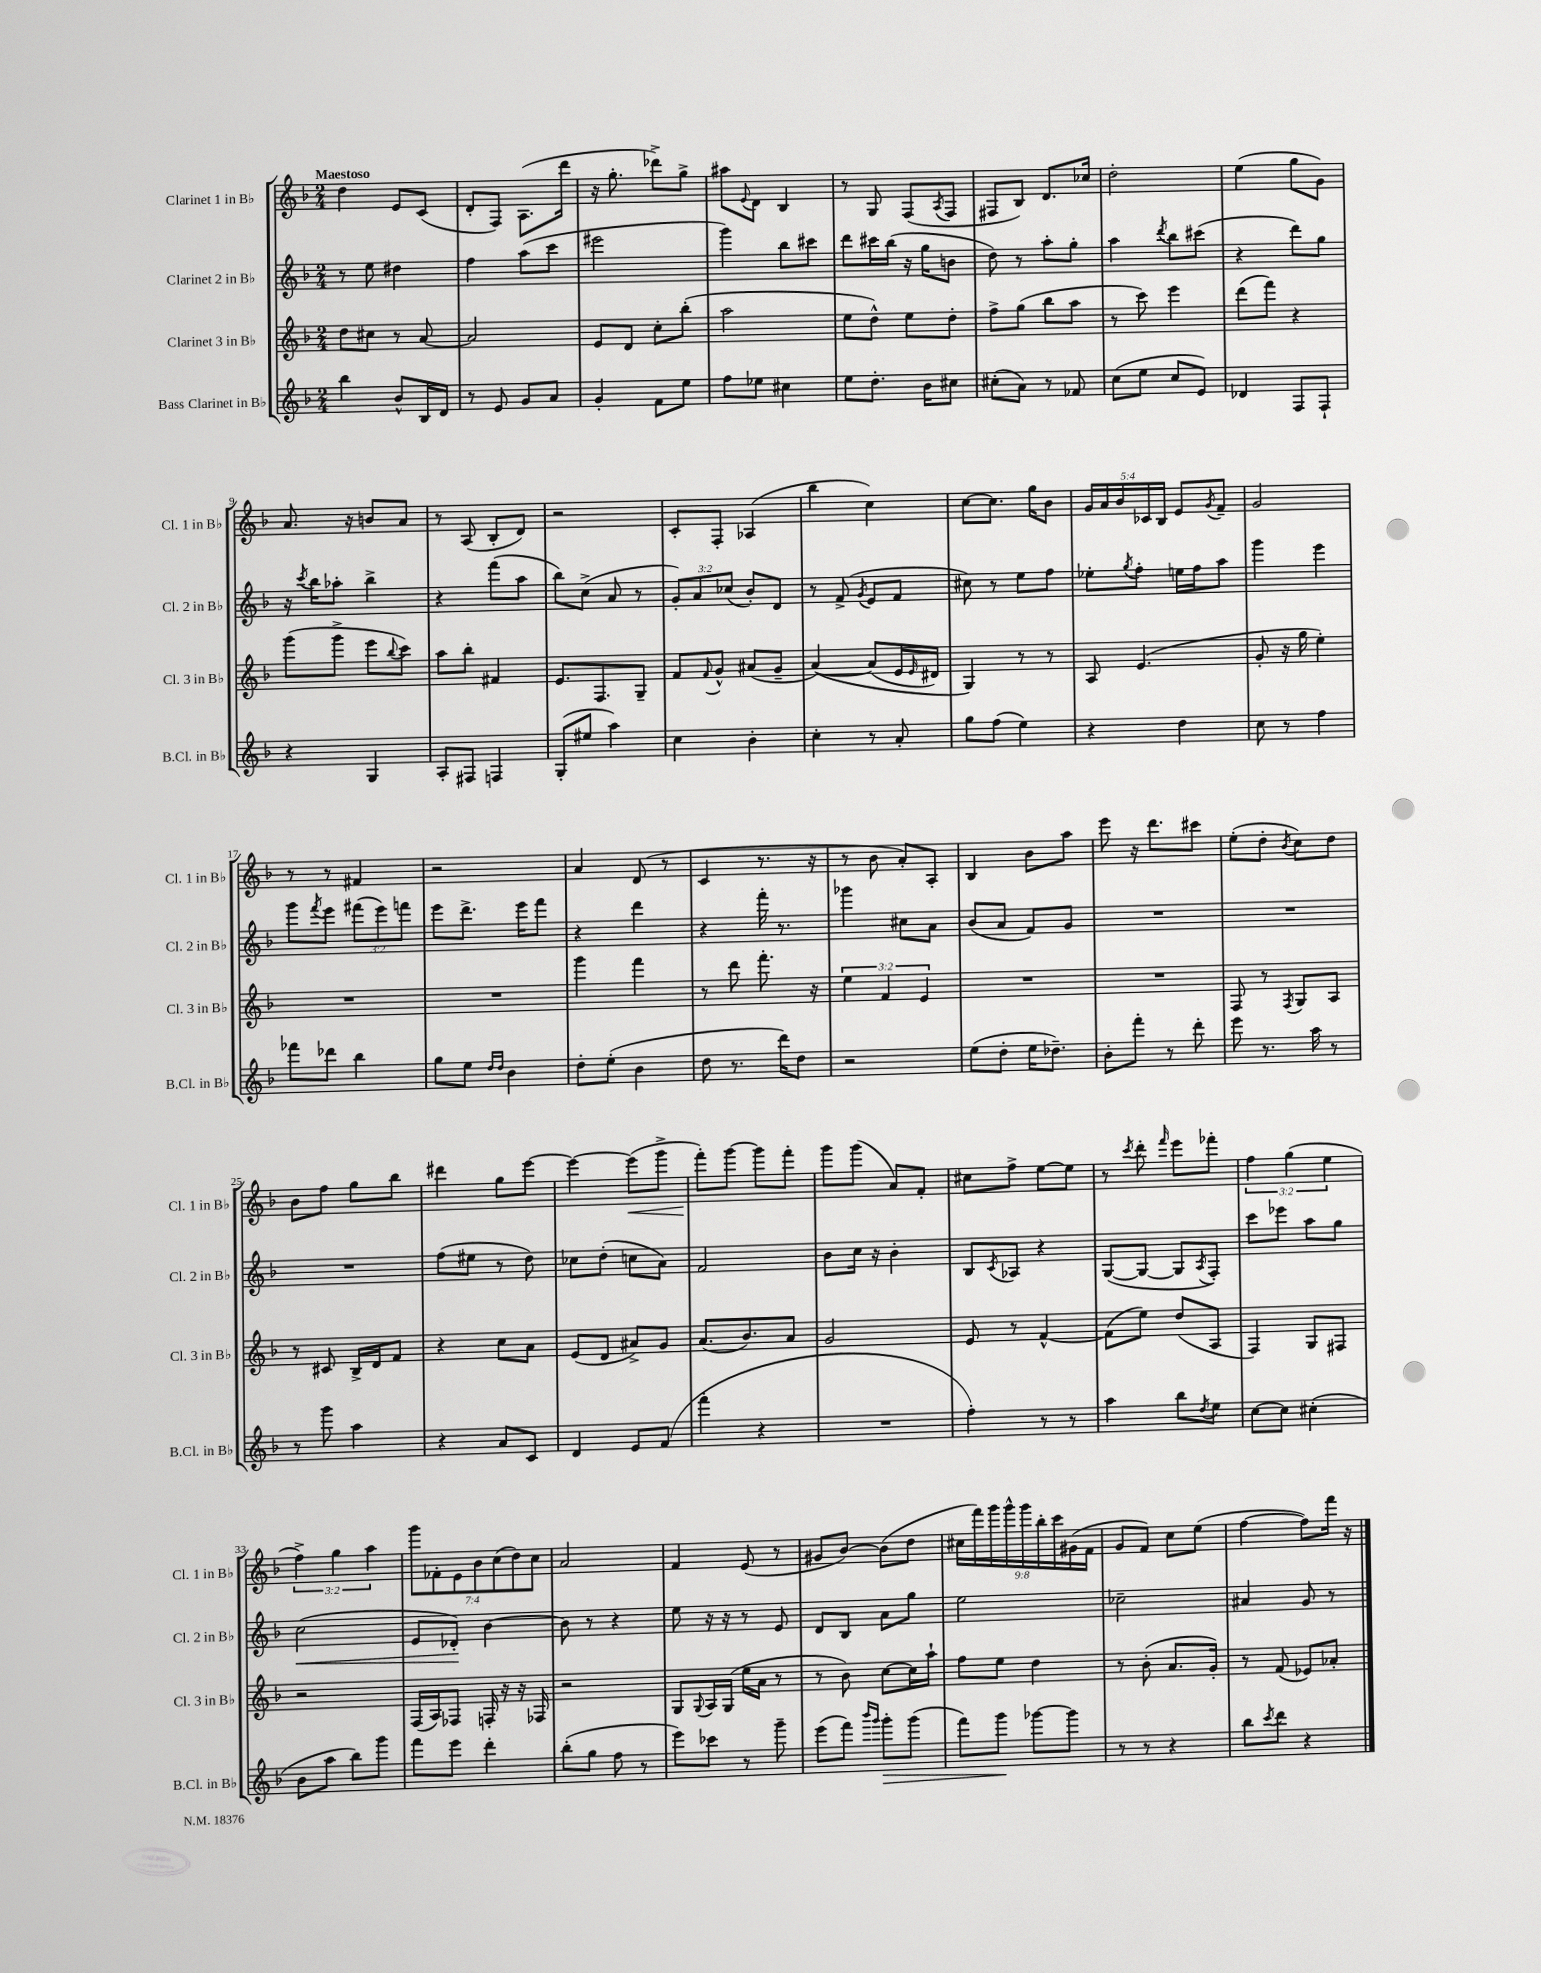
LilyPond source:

<<
\new StaffGroup <<
\new Staff = "s0" \with { instrumentName = "Clarinet 1 in Bb" shortInstrumentName = "Cl. 1 in Bb" } {
    \clef treble \key f \major \numericTimeSignature \time 2/4 \override Staff.TupletNumber.text = #tuplet-number::calc-fraction-text \tempo "Maestoso"
    d''4 e'8 c'8( |
    d'8-. f8) a8.( d'''16 |
    r16 g''8.-. des'''8->) g''8-> |
    ais''8 \appoggiatura { e'8 } d'8 bes4 |
    r8 g8 f8( \acciaccatura { a8 } f8 |
    fis8 bes8) d'8. ces''16 |
    d''2-. |
    e''4( g''8 g'8) |
    a'8. r16 b'8 a'8 |
    r8 a8( bes8-. d'8) |
    r2 |
    c'8-. f8-. aes4( |
    bes''4 c''4) |
    c''8~ c''8. g''16 bes'8 |
    \tuplet 5/4 { g'16 a'16 bes'16 ces'16 bes16 } e'8 \acciaccatura { g'8 } f'8-- |
    g'2 |
    r8 r8 fis'4 |
    r2 |
    a'4 d'8( r8 |
    c'4 r8. r16 |
    r8 bes'8 a'8-.) a8-. |
    bes4 bes'8 a''8 |
    e'''8 r16 d'''8. cis'''8 |
    e''8-.( d''8-. \acciaccatura { bes'8 } c''8) d''8 |
    bes'8 f''8 g''8 bes''8 |
    dis'''4 g''8 e'''8~ |
    e'''4~ e'''8\<( g'''8-> |
    f'''8-.\!) g'''8~ g'''8 f'''8-. |
    g'''8 g'''8( a'8) f'8-. |
    cis''8 f''8-> e''8~ e''8 |
    r8 \acciaccatura { c'''8 } d'''8-. \grace { f'''16 } e'''8 fes'''8-. |
    \tuplet 3/2 { f''4 g''4( e''4 } |
    \tuplet 3/2 { f''4->) g''4 a''4 } |
    \tuplet 7/4 { g'''8 fes'8-. e'8 bes'8 c''8( d''8) c''8 } |
    a'2 |
    f'4 e'8( r8 |
    gis'8 bes'8~) bes'8( d''8 |
    \tuplet 9/8 { cis''16 f'''16) g'''16 g'''16-^ g'''16 bes''16-. c'''16 gis'16( f'16 } |
    g'8 f'8) c''8 e''8( |
    f''4~ f''8) f'''16 r16 \bar "|." |
}
\new Staff = "s1" \with { instrumentName = "Clarinet 2 in Bb" shortInstrumentName = "Cl. 2 in Bb" } {
    \clef treble \key f \major \numericTimeSignature \time 2/4 \override Staff.TupletNumber.text = #tuplet-number::calc-fraction-text
    r8 e''8 dis''4 |
    f''4 a''8( c'''8 |
    eis'''2 |
    g'''4) bes''8 cis'''8 |
    d'''8 cis'''16 bes''16( r16 g''16 b'8 |
    d''8) r8 a''8-. g''8-. |
    a''4 \acciaccatura { d'''8 } bes''8 cis'''8( |
    r4 d'''8) g''8 |
    r16 \acciaccatura { c'''8 } bes''16 aes''8-. bes''4-> |
    r4 f'''8( a''8 |
    bes''8) c''8->( a'8 r8 |
    \tuplet 3/2 { g'8-.) a'8 ces''8( } bes'8-.) d'8 |
    r8 f'8->( \acciaccatura { g'8 } e'8 f'8 |
    cis''8) r8 e''8 f''8 |
    ees''8-. \acciaccatura { g''8 } f''8-. e''16 f''16 a''8 |
    g'''4 e'''4 |
    g'''8 \acciaccatura { f'''8 } e'''8 \tuplet 3/2 { fis'''8( e'''8) f'''8 } |
    e'''8 d'''8.-> e'''16 f'''8 |
    r4 d'''4 |
    r4 f'''16-. r8. |
    ges'''4 cis''8 a'8 |
    bes'8( a'8 f'8) g'8 |
    R2 |
    R2 |
    R2 |
    f''8( eis''8 r8 d''8) |
    ces''8 d''8-.( c''8 a'8) |
    f'2 |
    bes'8 c''16 r16 bes'4-. |
    bes8 \acciaccatura { c'8 } aes8 r4 |
    g8~( g8~ g8 \acciaccatura { a8 } f8-.) |
    c'''8 ees'''8 a''8 g''8 |
    c''2\<( |
    e'8 des'8-.\!) bes'4~ |
    bes'8 r8 r4 |
    e''8 r16 r16 r8 e'8 |
    d'8 bes8 a'8 g''8 |
    e''2 |
    ces''2-- |
    ais'4 g'8 r8 \bar "|." |
}
\new Staff = "s2" \with { instrumentName = "Clarinet 3 in Bb" shortInstrumentName = "Cl. 3 in Bb" } {
    \clef treble \key f \major \numericTimeSignature \time 2/4 \override Staff.TupletNumber.text = #tuplet-number::calc-fraction-text
    d''8 cis''8 r8 a'8~ |
    a'2 |
    e'8 d'8 c''8-. bes''8-.( |
    a''2 |
    e''8 d''8-^) e''8 d''8-. |
    f''8-> g''8( bes''8 a''8 |
    r8 c'''8) e'''4 |
    d'''8( f'''8) r4 |
    g'''8( g'''8-> e'''8 \appoggiatura { bes''8 } c'''8) |
    a''8 bes''8-. fis'4 |
    e'8. f8. g8-- |
    f'8 \appoggiatura { f'8 } g'8-^ ais'8( g'8-- |
    a'4~)\( a'8( e'16 \grace { e'16 } dis'16) |
    g4\) r8 r8 |
    a8 e'4.( |
    g'8-. r16 g''16 e''4-.) |
    R2 |
    R2 |
    g'''4 f'''4 |
    r8 d'''8 f'''8.-. r16 |
    \tuplet 3/2 { e''4 f'4 e'4 } |
    R2 |
    R2 |
    f8 r8 \acciaccatura { f8 } g8 a8 |
    r8 cis'8 bes16-> d'16 f'8 |
    r4 c''8 a'8 |
    e'8( d'8 ais'8->) g'8 |
    a'8.( bes'8.) a'8 |
    g'2 |
    e'8 r8 f'4~-^ |
    f'8( e''8) d''8( a8 |
    f4) g8 fis8 |
    r2 |
    f16( a16) fes8 f16-. r16 r16 fes16 |
    r2 |
    g8 \appoggiatura { g8 } a16 g16( e''16 a'16 r8 |
    r8 bes'8) c''8~ c''16 a''16-! |
    f''8 e''8 d''4 |
    r8 bes'8-.( a'8. g'16-.) |
    r8 f'8( ees'8) aes'8-. \bar "|." |
}
\new Staff = "s3" \with { instrumentName = "Bass Clarinet in Bb" shortInstrumentName = "B.Cl. in Bb" } {
    \clef treble \key f \major \numericTimeSignature \time 2/4
    bes''4 bes'8-^ bes16 d'16 |
    r8 e'8 g'8 a'8 |
    g'4-. f'8 e''8 |
    f''8 ees''8 cis''4 |
    e''8 d''8.-. bes'16 cis''8 |
    cis''8-.( a'8) r8 fes'8 |
    c''8( e''8 c''8 e'8) |
    des'4 f8 f8-! |
    r4 g4 |
    a8-. fis8 f4 |
    g8-.( eis''8 a''4) |
    c''4 bes'4-. |
    c''4-. r8 a'8-. |
    g''8 f''8( e''4) |
    r4 d''4 |
    c''8 r8 f''4 |
    fes'''8 des'''8 bes''4 |
    g''8 e''8 \grace { d''16 d''16 } bes'4 |
    d''8-. e''8-.( bes'4 |
    d''8 r8. d'''16) d''8 |
    r2 |
    e''8( d''8-. e''16 des''8.--) |
    bes'8-. f'''8-. r8 d'''8-. |
    e'''8 r8. a''16 r8 |
    r8 g'''8 a''4 |
    r4 a'8 c'8 |
    d'4 e'8 f'8( |
    f'''4-. r4 |
    R2 |
    f''4-.) r8 r8 |
    a''4 bes''8 \acciaccatura { d''8 } e''8 |
    c''8~ c''8 cis''4-.( |
    bes'8 a''8 bes''8) g'''8 |
    f'''8 e'''8 d'''4-. |
    bes''8-.( g''8 f''8 r8 |
    e'''8) ces'''8 r8 g'''8-- |
    e'''8( f'''8) \grace { bes'''16 g'''16 } g'''8-.\> g'''8( |
    f'''8) g'''8\! ges'''8~ ges'''8 |
    r8 r8 r4 |
    bes''8 \acciaccatura { c'''8 } d'''8 r4 \bar "|." |
}
>>
>>
